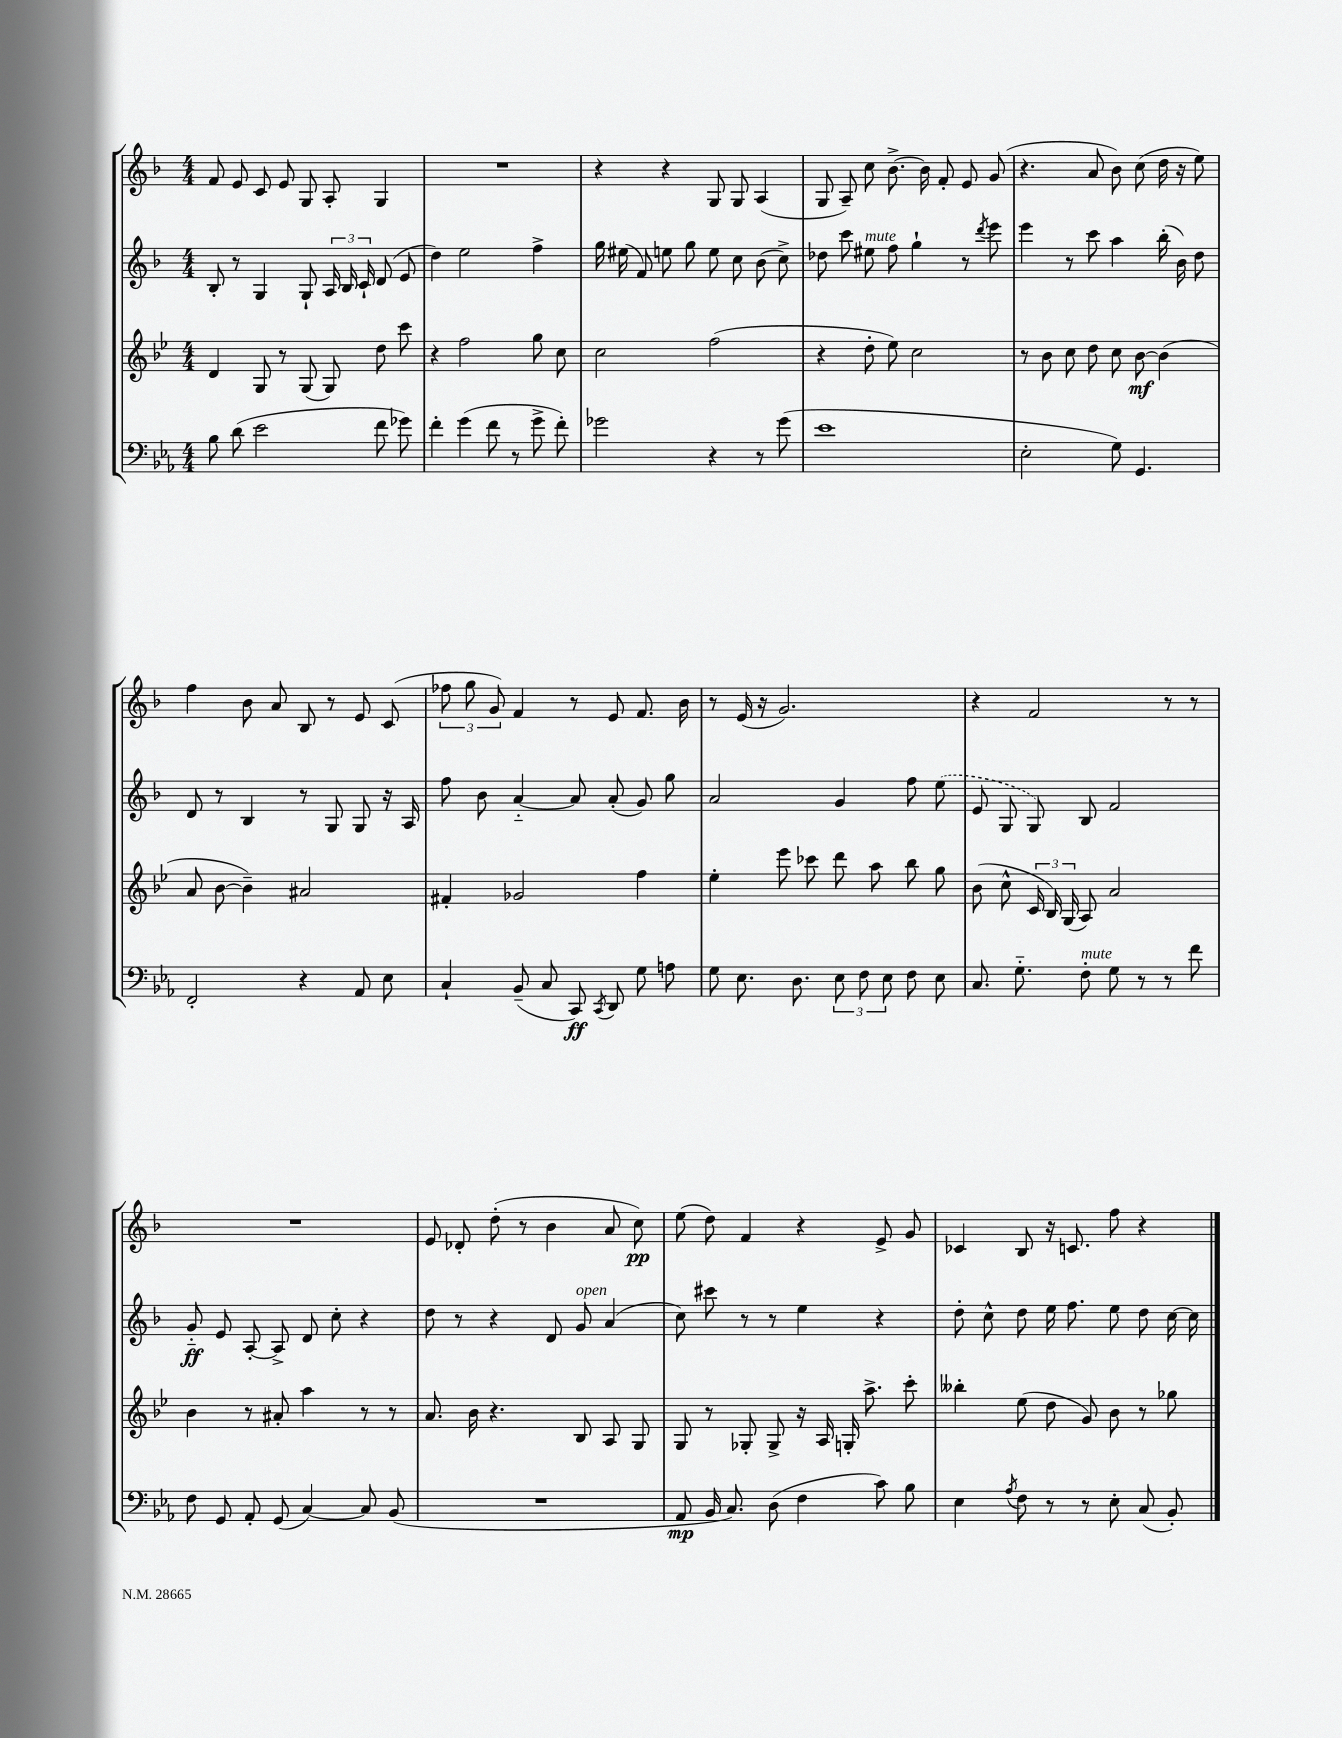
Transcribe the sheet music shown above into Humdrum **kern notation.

**kern	**kern	**kern	**kern
*staff4	*staff3	*staff2	*staff1
*clefF4	*clefG2	*clefG2	*clefG2
*k[b-e-a-]	*k[b-e-]	*k[b-]	*k[b-]
*M4/4	*M4/4	*M4/4	*M4/4
8B-\	4d/	8B-'/	8f/
(8d\	.	8r	8e/
2e-\	8G/	4G/	8c/
.	8r	.	8e/
.	(8G/	8G`/	8G/
.	8G/)	24A/	8A'/
.	.	24B-/	.
.	.	24c`/	.
8f\	8dd\	(8d/	4G/
8g-\)	8ccc\	8e/	.
=	=	=	=
4f'\	4r	4dd\)	1r
(4g\	2ff\	2ee\	.
8f\	.	.	.
8r	.	.	.
8g^\	8gg\	4ff^\	.
8f'\)	8cc\	.	.
=	=	=	=
2g-\	2cc\	16gg\	4r
.	.	(16ee#\	.
.	.	8f/)	.
.	.	8ee\	4r
.	.	8gg\	.
4r	(2ff\	8ee\	8G/
.	.	8cc\	8G/
8r	.	(8b-\	(4A/
(8g-\	.	8cc^\)	.
=	=	=	=
1e-	4r	8dd-\	8G/
.	.	8ccc\	8A~/)
.	8dd'\	8ee#\	8cc\
.	8ee-\)	8ff\	[8.b-^\
.	2cc\	4gg`\	.
.	.	.	16b-\]
.	.	.	8f'/
.	.	8r	8e/
.	.	8qddd/	.
.	.	8eee\	(8g/
=	=	=	=
2E-'\	8r	4eee\	4.r
.	8b-\	.	.
.	8cc\	8r	.
.	8dd\	8ccc\	8a/
8G\)	8cc\	4aa\	8b-\)
4.GG/	[8b-\	.	(8cc\
.	(4b-\]	(16bb-'\	16dd\
.	.	16b-\)	16r
.	.	8dd\	8ee\)
=	=	=	=
2FF'/	8a/	8d/	4ff\
.	[8b-\	8r	.
.	4b-~\])	4B-/	8b-\
.	.	.	8a/
4r	2a#/	8r	8B-/
.	.	8G/	8r
8AA-/	.	8G/	8e/
8E-\	.	16r	(8c/
.	.	16A/	.
=	=	=	=
4C`/	4f#'/	8ff\	12ff-\
.	.	.	12gg\
.	.	8b-\	.
.	.	.	12g/)
(8BB-~/	2g-/	[4a'~/	4f/
8C/	.	.	.
8CC/)	.	8a/]	8r
8qCC/	.	.	.
8DD/	.	(8a'/	8e/
8G\	4ff\	8g/)	8.f/
8A\	.	8gg\	.
.	.	.	16b-\
=	=	=	=
8G\	4ee-'\	2a/	8r
8.E-\	.	.	(16e/
.	.	.	16r
.	8eee-\	.	2.g/)
8.D\	.	.	.
.	8ccc-\	.	.
12E-\	8ddd\	4g/	.
12F\	.	.	.
.	8aa\	.	.
12E-\	.	.	.
8F\	8bb-\	8ff\	.
8E-\	8gg\	(8ee\	.
=	=	=	=
8.C/	(8b-\	8e/	4r
.	8cc^^\	8G/	.
8.G'~\	.	.	.
.	24c/	8G/)	2f/
.	24B-/)	.	.
.	(24G/	.	.
8F'\	8A/)	8B-/	.
8G\	2a/	2f/	.
8r	.	.	.
8r	.	.	8r
8f\	.	.	8r
=	=	=	=
8F\	4b-\	8g'~/	1r
8GG/	.	8e/	.
8AA-'/	8r	[8A'/	.
(8GG/	8a#'/	8A^/]	.
[4C/)	4aa\	8d/	.
.	.	8cc'\	.
8C/]	8r	4r	.
(8BB-/	8r	.	.
=	=	=	=
1r	8.a/	8dd\	8e/
.	.	8r	8d-'/
.	16b-\	.	.
.	4.r	4r	(8dd'\
.	.	.	8r
.	.	8d/	4b-\
.	8B-/	8g/	.
.	8A/	(4a/	8a/
.	8G/	.	8cc\)
=	=	=	=
8AA-/	8G/	8cc\)	(8ee\
16BB-/	8r	8ccc#\	8dd\)
8.C/)	.	.	.
.	8G-'/	8r	4f/
(8D\	8G-^/	8r	.
4F\	16r	4ee\	4r
.	16A/	.	.
.	16G'/	.	.
.	8.aa^\	.	.
8c\)	.	4r	8e^/
8B-\	8ccc'\	.	8g/
=	=	=	=
4E-\	4bb--'\	8dd'\	4c-/
.	.	8cc^^\	.
8qA-/	.	.	.
8F\	(8ee-\	8dd\	8B-/
8r	8dd\	16ee\	16r
.	.	8.ff\	8.c/
8r	8g/)	.	.
8E-'\	8b-\	8ee\	8ff\
(8C/	8r	8dd\	4r
8BB-'/)	8gg-\	[16cc\	.
.	.	16cc\]	.
==	==	==	==
*-	*-	*-	*-
